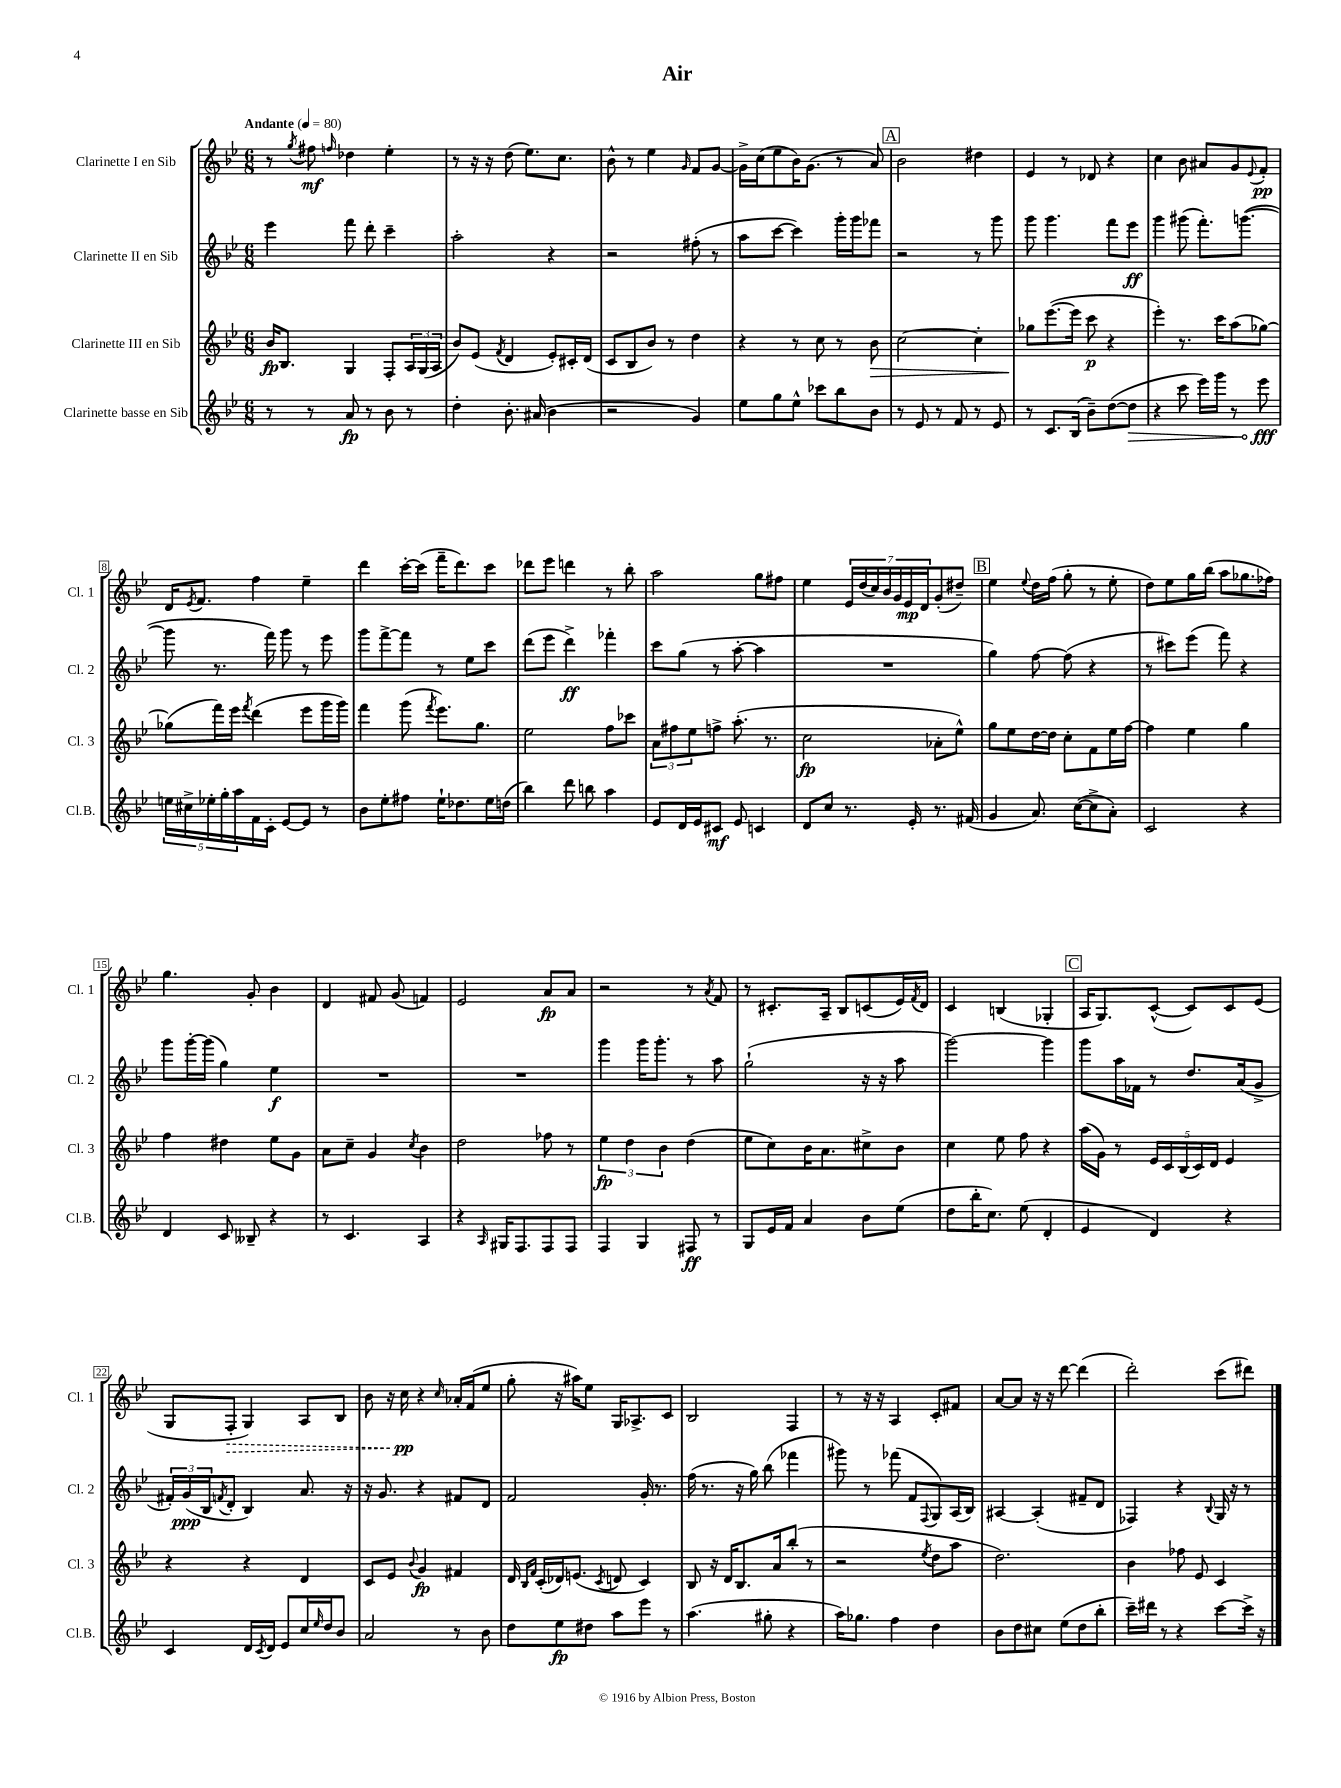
\header { title = "Air" }
<<
\new StaffGroup <<
\new Staff = "s0" \with { instrumentName = "Clarinette I en Sib" shortInstrumentName = "Cl. 1" } {
    \clef treble \key bes \major \numericTimeSignature \time 6/8 \tempo "Andante" 4 = 80
    r8 \acciaccatura { g''8 } fis''8\mf \grace { f''16 } des''4 ees''4-. |
    r8 r16 r16 d''8( ees''8.) c''8. |
    bes'8-^ r8 ees''4 \grace { g'16 } f'8 g'8~ |
    g'16-> c''16( ees''8 bes'16) g'8.( r8 a'8) |
    \mark \markup { \box "A" } bes'2 dis''4 |
    ees'4 r8 des'8 r4 |
    c''4 bes'8 ais'8 g'8 \appoggiatura { ees'8 } f'8-.\pp |
    d'16 \acciaccatura { ees'8 } f'8. f''4 ees''4-- |
    d'''4 c'''16~-. c'''16( f'''16-- d'''8.) c'''8 |
    des'''8 ees'''8 d'''4 r8 bes''8-. |
    a''2 g''8 fis''8 |
    ees''4 \tuplet 7/4 { ees'16 d''16( c''16) bes'16 g'16 ees'16\mp d'16 } g'8-.( dis''8--) |
    \mark \markup { \box "B" } ees''4 \appoggiatura { ees''8 } d''16 f''16( g''8-. r8 ees''8-. |
    d''8) ees''8 g''16 bes''16( a''8 ges''8. fes''16) |
    g''4. g'8-. bes'4 |
    d'4 fis'8 g'8( f'4) |
    ees'2 a'8\fp a'8 |
    r2 r8 \acciaccatura { a'8 } f'8 |
    r8 cis'8.-. a16-- bes8 c'8( ees'16) \acciaccatura { f'8 } d'16 |
    c'4 b4( ges4-. |
    \mark \markup { \box "C" } a16 g8.) c'8~-^( c'8) c'8 ees'8( |
    g8 \once \override Hairpin.style = #'dashed-line f8-.\> g4) a8 bes8 |
    bes'8 r16 c''16\pp\! r4 \grace { c''16 } aes'16-. f'16( ees''8 |
    g''8-. r16 ais''16) ees''8 g16 aes8.-> c'8 |
    bes2 f4 |
    r8 r16 r16 a4 c'8-. fis'8 |
    a'8~ a'8 r16 r16 d'''8~ d'''4( |
    d'''2-.) c'''8( dis'''8) \bar "|." |
}
\new Staff = "s1" \with { instrumentName = "Clarinette II en Sib" shortInstrumentName = "Cl. 2" } {
    \clef treble \key bes \major \numericTimeSignature \time 6/8
    ees'''4 f'''8 d'''8-. c'''4-- |
    a''2-. r4 |
    r2 fis''8-.( r8 |
    a''8 c'''8~ c'''4) g'''16-. g'''16 fes'''8 |
    \mark \markup { \box "A" } r2 r8 g'''8 |
    g'''8 g'''4. f'''8 ees'''8\ff |
    g'''4 gis'''8( f'''8.-.) g'''8.~( |
    g'''8 r8. f'''16) g'''8 r8 ees'''8 |
    g'''8 f'''8~-> f'''8 r8 ees''8 c'''8 |
    d'''8( ees'''8 d'''4->\ff) fes'''4-. |
    c'''8 g''8( r8 a''8~-. a''4 |
    R2. |
    \mark \markup { \box "B" } g''4) f''8~ f''8( r4 |
    r8 cis'''8) ees'''8( f'''8) r4 |
    g'''8 g'''16~-. g'''16( g''4) ees''4\f |
    R2. |
    R2. |
    g'''4 g'''16 g'''8.-. r8 a''8 |
    g''2-!( r16 r16 a''8 |
    g'''2~) g'''4 |
    \mark \markup { \box "C" } g'''8 a''16 fes'16 r8 d''8. a'16( g'8-> |
    \tuplet 3/2 { fis'16-.) g'16\ppp( bes16 } \acciaccatura { f'8 } d'8-. bes4) a'8. r16 |
    r16 g'8. r4 fis'8 d'8 |
    f'2 g'16-. r8. |
    f''16( r8. r16 g''16) bes''8( fes'''4 |
    gis'''8) r8 fes'''8( f'8 \appoggiatura { f8 } g8) a16( bes16) |
    ais4~ ais4-.( fis'8-- d'8 |
    fes4) r4 \appoggiatura { bes8 } g16 r16 r8 \bar "|." |
}
\new Staff = "s2" \with { instrumentName = "Clarinette III en Sib" shortInstrumentName = "Cl. 3" } {
    \clef treble \key bes \major \numericTimeSignature \time 6/8
    bes'16\fp bes8. g4 f8-. \tuplet 3/2 { a16 g16( a16 } |
    bes'8) ees'8( \acciaccatura { f'8 } d'4 ees'8-.) cis'16-. d'16( |
    c'8 bes8 bes'8) r8 d''4 |
    r4 r8 c''8 r8 bes'8\> |
    \mark \markup { \box "A" } c''2~ c''4-. |
    ges''8\! ees'''8.~( ees'''16 c'''8\p r4 |
    ees'''4-.) r8. c'''16 a''8( ges''8~) |
    ges''8( f'''16) ees'''16 \acciaccatura { f'''8 } d'''4( ees'''8 g'''16 g'''16) |
    f'''4 g'''8( \acciaccatura { f'''8 } ees'''8.) g''8. |
    ees''2 f''8 ces'''8 |
    \tuplet 3/2 { a'8 fis''8 ees''8 } f''8-> a''8.-.( r8. |
    c''2\fp aes'8-. ees''8-^) |
    \mark \markup { \box "B" } g''8 ees''8 d''16~ d''16 c''8-. f'8 ees''16 f''16~ |
    f''4 ees''4 g''4 |
    f''4 dis''4 ees''8 g'8 |
    a'8 c''8-- g'4 \acciaccatura { c''8 } bes'4 |
    d''2 fes''8 r8 |
    \tuplet 3/2 { ees''4\fp d''4 bes'4 } d''4( |
    ees''8 c''8) bes'16 a'8. cis''8-> bes'8 |
    c''4 ees''8 f''8 r4 |
    \mark \markup { \box "C" } a''16( g'16) r8 \tuplet 5/4 { ees'16 c'16 bes16( c'16) d'16 } ees'4 |
    r4 r4 d'4 |
    c'8 ees'8 \appoggiatura { bes'8 } g'4\fp fis'4 |
    d'16 \grace { bes16 f'16 } c'16-.( des'16) e'8.( \acciaccatura { c'8 } d'8 c'4) |
    bes8 r16 d'16 bes8. a'16 bes''8-.( r8 |
    r2 \acciaccatura { ees''8 } d''8 a''8 |
    d''2.) |
    bes'4 fes''8 ees'8 c'4 \bar "|." |
}
\new Staff = "s3" \with { instrumentName = "Clarinette basse en Sib" shortInstrumentName = "Cl.B." } {
    \clef treble \key bes \major \numericTimeSignature \time 6/8
    r8 r8 a'8\fp r8 bes'8 r8 |
    d''4-. bes'8.-. ais'16( bes'4 |
    r2 g'4) |
    ees''8 g''8 ees''8-^ ces'''8 bes''8 bes'8 |
    \mark \markup { \box "A" } r8 ees'8 r8 f'8 r8 ees'8 |
    r8 c'8. bes16( bes'8--) d''8~( \once \override Hairpin.circled-tip = ##t d''8\> |
    r4 c'''8 ees'''16) g'''16 r8 ees'''8\fff\! |
    \tuplet 5/4 { e''16 cis''16-> ees''16-. g''16-. a''16 } f'16 c'16-. ees'8~ ees'8 r8 |
    bes'8 ees''8-. fis''8 ees''16-! des''8. ees''16 d''16( |
    bes''4) d'''8 b''8 a''4 |
    ees'8 d'16 ees'16 cis'8\mf ees'8 c'4 |
    d'8 c''8 r8. ees'16-. r8. fis'16( |
    \mark \markup { \box "B" } g'4 a'8.) c''16~( c''8-> a'8-.) |
    c'2 r4 |
    d'4 c'8 beses8-- r4 |
    r8 c'4. a4 |
    r4 \grace { a16 } gis16 f8. f8 f8 |
    f4 g4 fis8\ff r8 |
    g8 ees'16 f'16 a'4 bes'8 ees''8( |
    d''8 bes''16-. c''8.) ees''8( d'4-. |
    \mark \markup { \box "C" } ees'4 d'4) r4 |
    c'4 d'16 \acciaccatura { c'8 } d'16 ees'8 c''16 \grace { ees''16 } d''16 bes'8 |
    a'2 r8 bes'8 |
    d''8 ees''8\fp dis''8 a''8 ees'''8 r8 |
    a''4.( gis''8-. r4 |
    a''16) ges''8. f''4 d''4 |
    bes'8 d''8 cis''8 ees''8( d''8 bes''8-. |
    c'''16--) dis'''16 r8 r4 c'''8~ c'''16-> r16 \bar "|." |
}
>>
>>
\layout { \context { \Score \override BarNumber.stencil = #(make-stencil-boxer 0.1 0.3 ly:text-interface::print) } }
